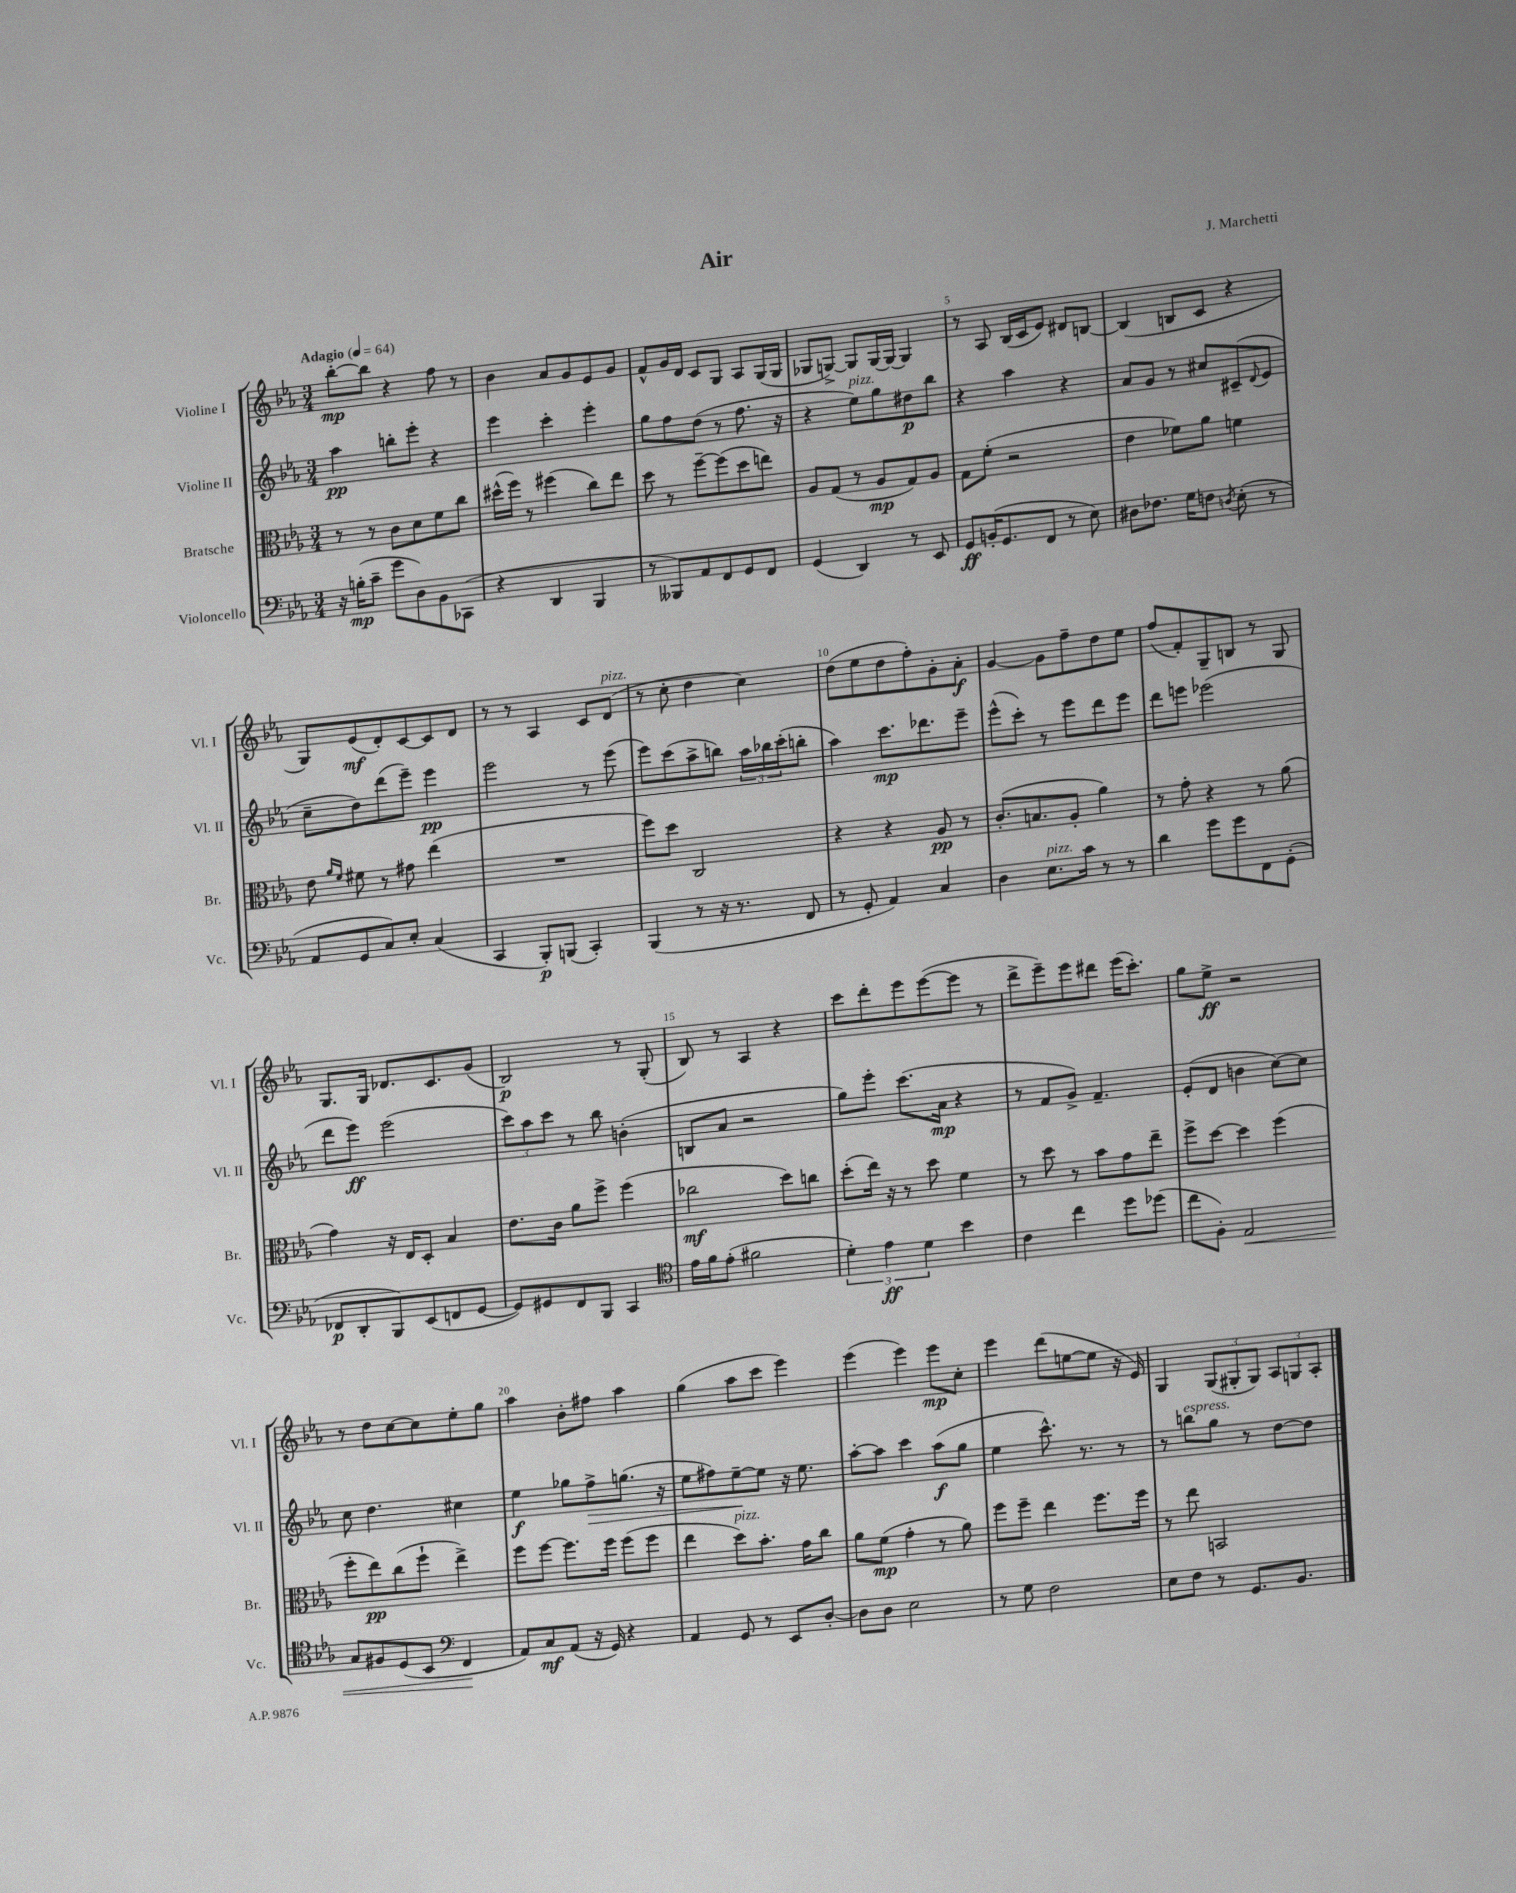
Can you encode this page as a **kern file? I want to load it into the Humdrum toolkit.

**kern	**kern	**kern	**kern
*staff4	*staff3	*staff2	*staff1
*clefF4	*clefC3	*clefG2	*clefG2
*k[b-e-a-]	*k[b-e-a-]	*k[b-e-a-]	*k[b-e-a-]
*M3/4	*M3/4	*M3/4	*M3/4
*MM64	*MM64	*MM64	*MM64
16r	8r	4aa-	[8bb-'
(16B'	.	.	.
8c~	8r	.	8bb-]
8g	8c	8bb'	4r
8D)	8d	8eee-'	.
8BB-	8f	4r	8ff
(8CC-	8cc	.	8r
=	=	=	=
4r	(16dd#^^	4eee-	4b-
.	16ff)	.	.
.	8r	.	.
4DD	(4ff#	4ccc'	8a-
.	.	.	8g
4BBB-	8cc)	4eee-'	8e-
.	8ee-	.	8g
=	=	=	=
8r	8dd	8gg	8f^^
8BBB--)	8r	8ff	16g
.	.	.	16d
8AA-	[8ff~	(8dd	8c
8FF	(8ff]	8r	8G
8GG	8dd	8.ff	8A-
8FF	8ee)	.	(16G
.	.	16r	16G
=	=	=	=
(4GG	8A-	4r	8G-
.	(8G	.	[8G^)
4DD)	8r	8ee-)	8G]
.	8A-	8gg	[16G
.	.	.	16G_
8r	8G)	8dd#	4G]
8EE-	8A-	8bb-	.
=	=	=	=
8GG	8G	4r	8r
(16BB'	(8f'	.	8A-
8.GG	.	.	.
.	2r	4aa-	(16B-
.	.	.	16c
8FF	.	.	8e-)
8r	.	4r	8d#
8E-)	.	.	[8B
=	=	=	=
8D#	4e-	8a-	(4B]
8.F-	.	8g	.
.	8f-)	8r	8B
16G	.	.	.
8F	8a-	8cc#	8c
8qD	.	.	.
(8E-'	4f	(8c#~	4r
.	.	8qqd	.
8r	.	8e-	.
=	=	=	=
8AA-	8e-	8cc~	8G)
.	16qqa-	.	.
.	16qqf	.	.
8GG	8f#	8dd)	(8e-
8C)	8r	(8ddd	8d')
8E-'	8g#	8eee-~)	[8c
(4C	(4ee-	4eee-	8c]
.	.	.	8d
=	=	=	=
4CC	2.r	2eee-	8r
.	.	.	8r
8BBB-')	.	.	4A-
(8BBB	.	.	.
4CC')	.	8r	8c
.	.	(8eee-	(8d
=	=	=	=
(4BBB-	8ff)	8eee-)	8r
.	8dd	(8ccc	8cc'
8r	2C	8aa-^	4dd
16r	.	8bb)	.
8.r	.	.	.
.	.	24aa-	4cc)
.	.	24bb-	.
.	.	(24ccc'	.
8FF	.	8bb'	.
=	=	=	=
8r	4r	4aa-)	(8dd
8GG'	.	.	8ee-
4AA-)	4r	8.ccc	8dd
.	.	.	8ff')
.	.	8.ddd-	.
4C	8A-	.	8g'
.	8r	8eee-~	8a-'
=	=	=	=
4D	(8.c'	(8eee-^^	[4g
.	.	8ccc')	.
.	8.B	.	.
8.E-	.	8r	8g]
.	8A-'	8eee-	8ff~
16c	.	.	.
8r	4a-)	8ddd	8dd
8r	.	8eee-	8ee-
=	=	=	=
4d	8r	8ddd	(8ff
.	8g'	8eee	8f')
8g	4r	(2eee-	8G~
8g	.	.	8B
8FF	8r	.	8r
(8GG'	(8a-	.	8G
=	=	=	=
8FF-	4g)	8ddd	8.G
8DD'	.	8eee-)	.
.	.	.	16G
8BBB-)	16r	(2eee-	8.d-
.	16E-	.	.
(8EE-	8D'	.	.
.	.	.	8.c
8FF	4B-	.	.
[8GG	.	.	(8g
=	=	=	=
8GG])	8.e-	12ccc)	2B-)
.	.	12aa-	.
8GG#	.	.	.
.	.	12ccc	.
.	16c	.	.
8FF	8a-	8r	.
8BBB-	8ff^	8bb-	.
4CC	(4ff	(4b'	8r
.	.	.	(8G'
=	=	=	=
*clefC4	*	*	*
16e-	2cc-	8B	8B-)
16f	.	.	.
(8e-'	.	8a-	8r
2f#	.	2r	4A-
.	8dd)	.	4r
.	8cc	.	.
=	=	=	=
6d')	(8dd'	8gg)	8ccc
.	16ee-)	8eee-'	8ddd'
6e-	.	.	.
.	16r	.	.
.	8r	(8.ccc	8eee-
6d	.	.	.
.	8dd	.	([8eee-
.	.	16a-	.
4b-	4f	4r	8eee-]
.	.	.	8r
=	=	=	=
4c	8r	8r	8ddd^
.	8dd	8f	8eee-~)
4cc	8r	8g^)	8eee-
.	8b-	4.f~	8ddd#
8dd	8g	.	(16eee-
.	.	.	8.ccc')
(8dd-	8ee-~	.	.
=	=	=	=
8cc	8ff^	(8e-'	8gg
8F')	[8dd	8d	8ee-^
2E-	4dd]	4b	2r
.	(4ff	[8cc)	.
.	.	8cc]	.
=	=	=	=
8G	8ff'	8cc	8r
8F#	8ee-)	4.dd	8dd
(8D	(8cc	.	[8cc
8BB-	8ff`	.	8cc]
*clefF4	*	*	*
4FF	4ee-^)	4cc#	8ee-'
.	.	.	8gg
=	=	=	=
8AA-)	8ff	4ee-	4aa-
8C	[8ff	.	.
(8AA-	8.ff]	8gg-	8b-'
16r	.	8ff^	8ff#
16GG)	16ff	.	.
4r	(8ff	(8.gg	4aa-
.	8ff	.	.
.	.	16r	.
=	=	=	=
4AA-	4ee-	8ee-	(4gg
.	.	8ff#)	.
8GG	8dd)	[8ee-~	8aa-
8r	8.b-'	8ee-]	8ccc
8EE-	.	16r	4eee-)
.	16g	8.ee-	.
[8D'	8cc	.	.
=	=	=	=
8D]	8a-	[8aa-'	(4eee-
8D	(8f	8aa-]	.
2E-	4g'	4ccc	4eee-)
.	8r	(8aa-	8eee-
.	8a-)	8gg	8cc'
=	=	=	=
8r	8ff	4ee-	4eee-
8G	8ff~	.	.
2F	4ee-	8.ccc^^)	(8ddd
.	.	.	[8ee
.	.	8.r	.
.	8.ff	.	8ee]
.	.	8r	16r
.	16ff	.	16e-)
=	=	=	=
8E-	8r	8r	4G
8F	8ee-	8bb	.
8r	2BB	8gg	(12G
.	.	.	12G#'
8.GG	.	8r	.
.	.	.	12G#)
.	.	[8dd	12A-
8.BB-	.	.	.
.	.	.	12G
.	.	8dd]	.
.	.	.	12A-'
==	==	==	==
*-	*-	*-	*-
